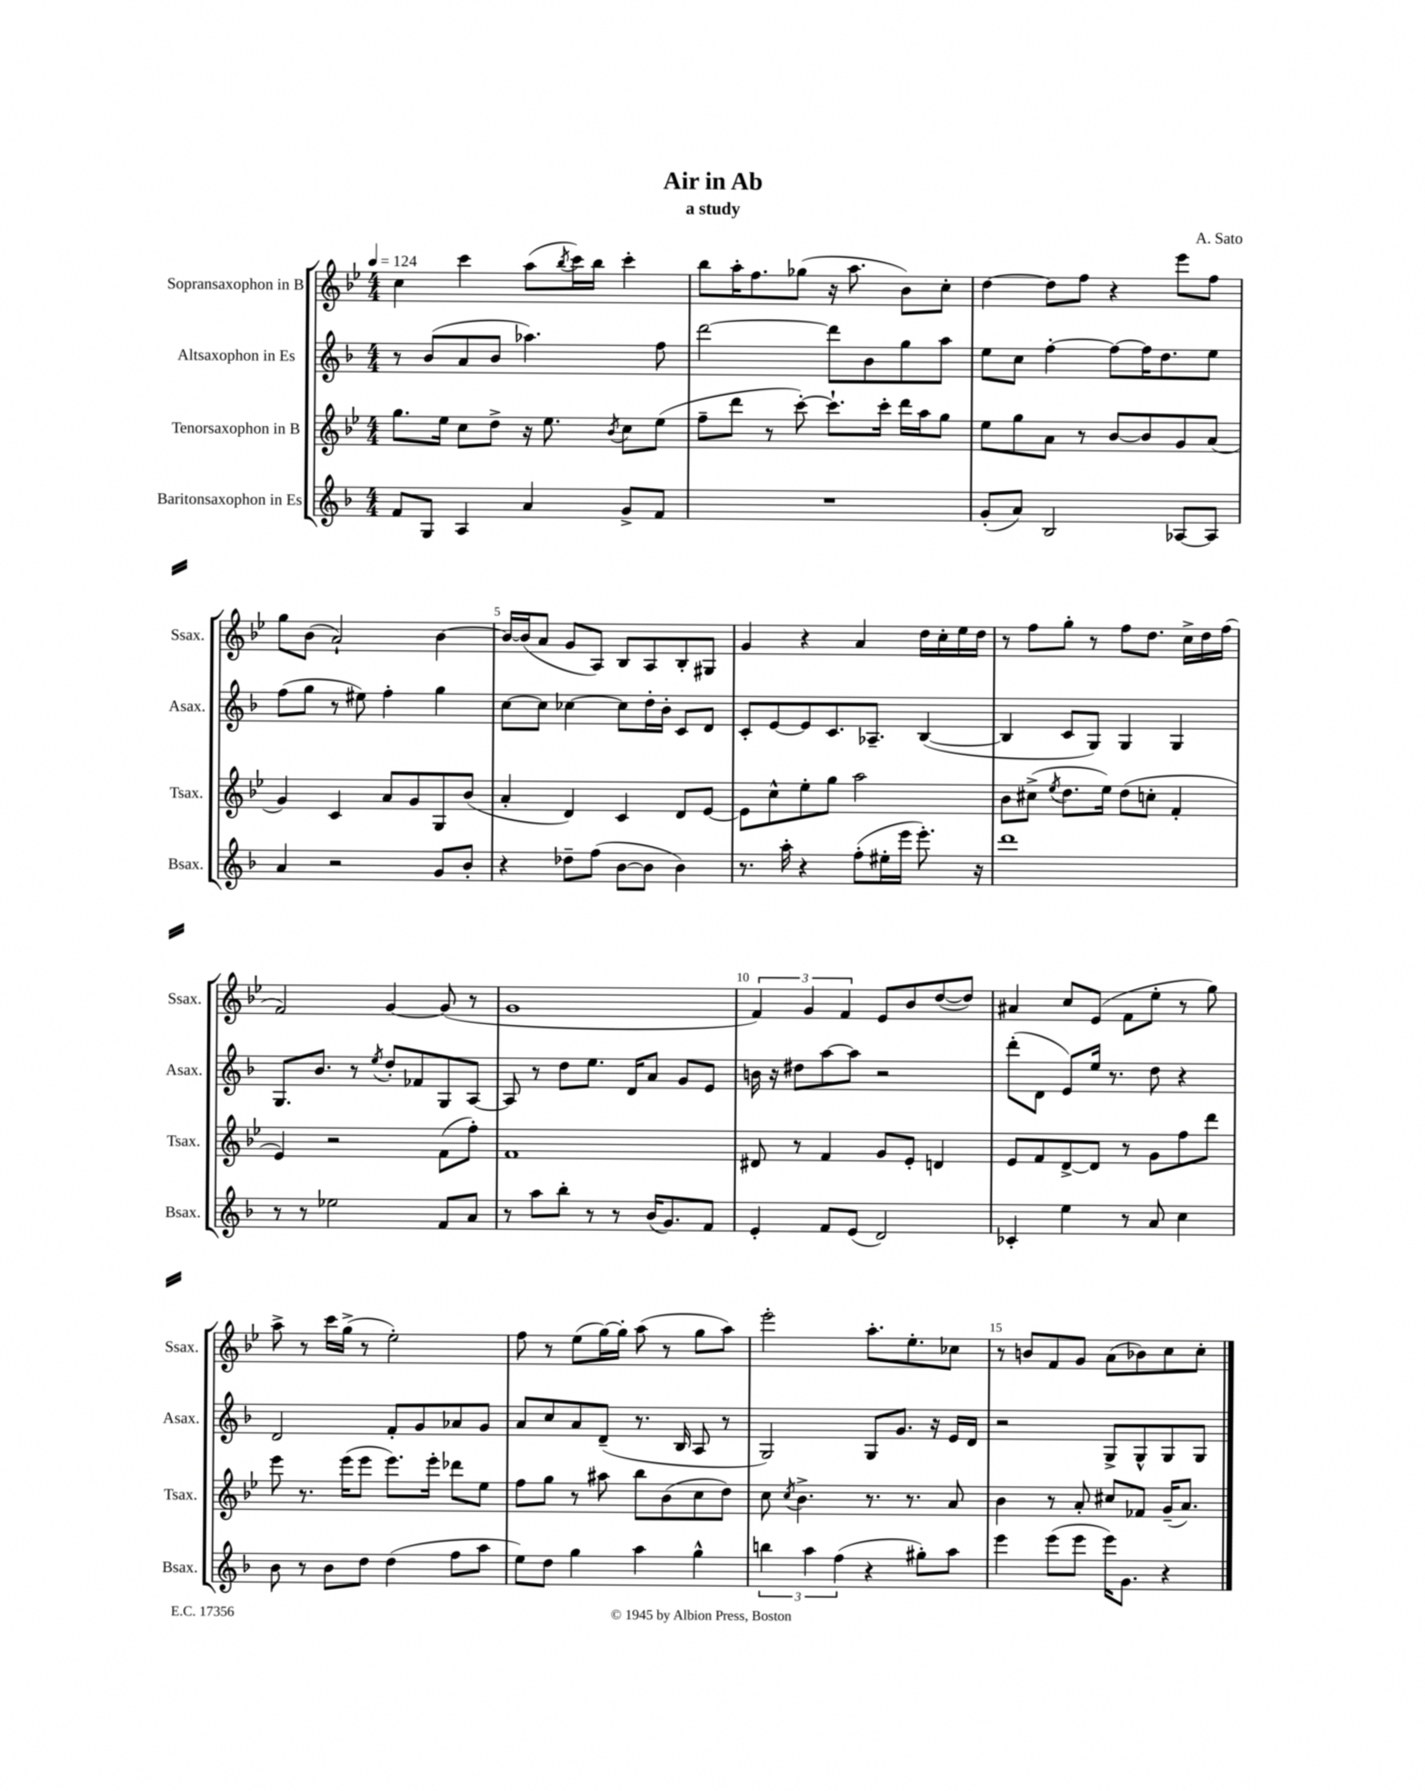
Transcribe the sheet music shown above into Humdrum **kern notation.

**kern	**kern	**kern	**kern
*part4	*part3	*part2	*part1
*staff4	*staff3	*staff2	*staff1
*I"Baritonsaxophon in Es	*I"Tenorsaxophon in B	*I"Altsaxophon in Es	*I"Sopransaxophon in B
*I'Bsax.	*I'Tsax.	*I'Asax.	*I'Ssax.
*clefG2	*clefG2	*clefG2	*clefG2
*k[b-]	*k[b-e-]	*k[b-]	*k[b-e-]
*M4/4	*M4/4	*M4/4	*M4/4
*MM124	*MM124	*MM124	*MM124
=1	=1	=1	=1
8f/L	8.gg\L	8r	4cc\
8G/J	.	(8b-/L	.
.	16ee-\Jk	.	.
4A/	8cc\L	8a/	4ccc\
.	8dd^\J	8b-/J	.
4a/	16r	4.aa-X\)	(8aa\L
.	8.ee-\	.	.
.	.	.	8qbb-/
.	.	.	16ccc\L)
.	.	.	16bb-\JJ
.	8qb-/	.	.
8g^/L	8cc\L	.	4ccc'\
8f/J	(8ee-\J	8ff\	.
=2	=2	=2	=2
1r	8ff~\L	[2ddd\	8bb-\L
.	8ddd\J	.	16aa'\K
.	.	.	8.ff\
.	8r	.	.
.	[8ccc'\)	.	(8gg-X\J
.	8.ccc`\L]	8ddd\L]	16r
.	.	.	8.aa\
.	.	8b-\	.
.	16ccc'\Jk	.	.
.	16ddd\LL	8gg\	8b-\L)
.	16aa\J	.	.
.	8gg\J	8aa\J	8cc'\J
=3	=3	=3	=3
(8g'/L	8ee-\L	8ee\L	[4dd\
8a/J)	8gg\	8cc\J	.
2B-/	8a\J	[4ff'\	8dd\L]
.	8r	.	8ff\J
.	[8b-/L	8ff\L_	4r
.	8b-/]	16ff\K]	.
.	.	8.dd\	.
[8A-X/L	8g/	.	8eee-\L
8A-/J]	(8a/J	8ee\J	8ff\J
!!LO:LB:g=z
=4	=4	=4	=4
4a/	4g/)	(8ff\L	8gg\L
.	.	8gg\J	(8b-\J
2r	4c/	8r	2a`/)
.	.	8ee#X\)	.
.	8a/L	4ff'\	.
.	8g/	.	.
8g/L	8G/	4gg\	[4b-\
8b-'/J	(8b-/J	.	.
=5	=5	=5	=5
4r	4a'/	[8cc\L	16b-/LL_
.	.	.	(16b-/J]
.	.	8cc\J]	8a/J
8dd-X~\L	4d/)	[4cc-X\	8g/L
(8ff\J	.	.	8A/J)
[8b-\L	4c/	8cc-\L]	8B-/L
8b-\J]	.	16dd'\L	8A/
.	.	16b-'\JJ	.
4b-\)	8d/L	8c/L	8B-'/
.	[8e-/J	8d/J	8G#X/J
=6	=6	=6	=6
8.r	8e-\L]	8c'/L	4g/
.	8cc^^\	[8e/	.
16aa'\	.	.	.
4r	8ee-'\	8e/]	4r
.	8gg\J	8.c/	.
(8ff'\L	2aa\	.	4a/
.	.	8.A-X~/J	.
16ee#X'\L	.	.	.
16eee\JJ	.	.	.
8.eee'\)	.	([4B-/	16dd\LL
.	.	.	16cc'\
.	.	.	16ee-\
16r	.	.	16dd\JJ
=7	=7	=7	=7
1ddd	8b-\L	4B-/]	8r
.	(8cc#X^\J	.	8ff\L
.	8qee-/	.	.
.	8.dd\L	8c/L	8gg'\J
.	.	8G/J)	8r
.	16ee-\Jk)	.	.
.	(8dd\L	4G/	8ff\L
.	8ccn'\J	.	8.dd\J
.	4f'/	4G/	.
.	.	.	16cc^\LL
.	.	.	16dd\
.	.	.	(16ff\JJ
!!LO:LB:g=z
=8	=8	=8	=8
8r	4e-/)	8.G/L	2f/)
8r	.	.	.
.	.	8.b-/J	.
2ee-X\	2r	.	.
.	.	8r	.
.	.	8qee/	.
.	.	8dd'/L	[4g/
.	.	8f-X/	.
8f/L	(8f\L	8G/	(8g/]
8a/J	8ff'\J)	[8A/J	8r
=9	=9	=9	=9
8r	1f	8A/]	1g
8aa\L	.	8r	.
8bb-'\J	.	8dd\L	.
8r	.	8.ee\J	.
8r	.	.	.
.	.	16d/KL	.
(16b-/KL	.	8a/J	.
8.g/)	.	.	.
.	.	8g/L	.
8f/J	.	8e/J	.
=10	=10	=10	=10
4e'/	8d#X/	16bn\	6f/)
.	.	16r	.
.	8r	8dd#X\L	.
.	.	.	6g/
8f/L	4f/	[8aa\	.
.	.	.	6f/
(8e/J	.	8aa\J]	.
2d/)	8g/L	2r	8e-/L
.	8e-'/J	.	8b-/
.	4dn/	.	([8dd/
.	.	.	8dd/J])
=11	=11	=11	=11
4c-X'/	8e-/L	(8ddd'\L	4a#X/
.	8f/	8d\J	.
4ee\	[8d^/	8e/L)	8cc/L
.	8d/J]	16ee/Jk	(8e-/J
.	.	8.r	.
8r	8r	.	8f\L
8a/	8g\L	8dd\	8ee-'\J
4cc\	8ff\	4r	8r
.	8ddd\J	.	8gg\)
!!LO:LB:g=z
=12	=12	=12	=12
8b-\	8eee-\	2d/	8aa^\
8r	8.r	.	8r
8b-\L	.	.	16ccc\LL
.	(16eee-\KL	.	(16gg^\JJ
8dd\J	8eee-\J	.	8r
(4dd\	8.eee-\L)	8f'/L	2ee-'\)
.	.	8g/	.
.	16eee-'\Jk	.	.
8ff\L	8ddd-X\L	8a-X/	.
8aa\J	8ee-\J	8g/J	.
=13	=13	=13	=13
8ee\L)	8ff\L	8a/L	8ff\
8dd\J	8gg\J	8cc/	8r
4gg\	8r	8a/	(8ee-\L
.	8aa#X\	(8d~/J	[16gg\L)
.	.	.	16gg'\JJ]
4aa\	8bb-\L	8.r	(8aa\
.	(8b-\	.	8r
.	.	16B-/	.
4gg^^\	8cc\	8A/	8gg\L
.	8dd\J)	8r	8aa\J)
=14	=14	=14	=14
6bbn\	8cc\	2G/)	2eee-'\
.	8qcc/	.	.
.	4.b-^\	.	.
6aa\	.	.	.
(6ff\	.	.	.
4r	8.r	8G/L	8.aa'\L
.	.	8.g/J	.
.	8.r	.	8.ee-'\
8gg#X'\L)	.	.	.
.	.	16r	.
8aa\J	8a/	16e/LL	8cc-X\J
.	.	16d/JJ	.
=15	=15	=15	=15
4eee\	4b-\	2r	8r
.	.	.	8bn/L
(8eee\L	8r	.	8f/
8eee\J	8a'/	.	8g/J
16eee\KL)	8cc#X/L	8G^/L	(8a\L
8.g\J	.	.	.
.	8f-X/J	8G^^/	8b-X\)
4r	(16g~/KL	8G/	8cc\
.	8.a/J)	.	.
.	.	8G/J	8cc'\J
==	==	==	==
*-	*-	*-	*-
